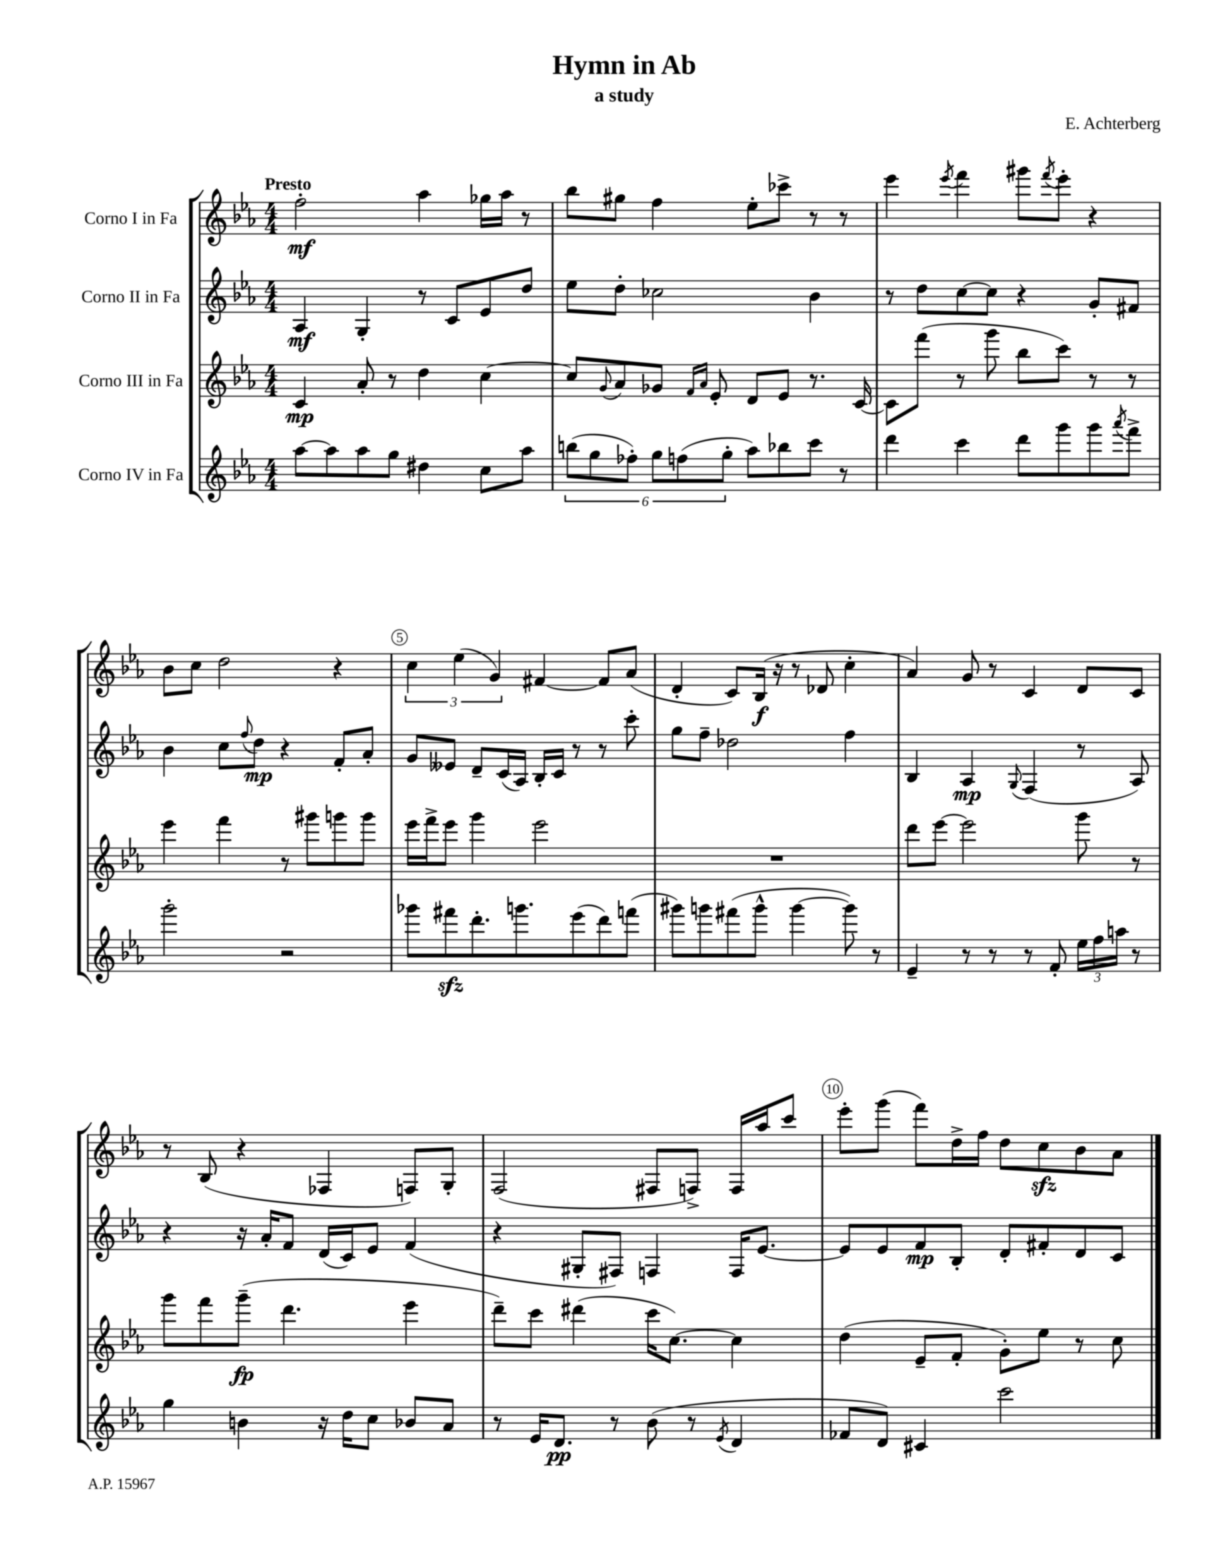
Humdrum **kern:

**kern	**kern	**kern	**kern
*staff4	*staff3	*staff2	*staff1
*clefG2	*clefG2	*clefG2	*clefG2
*k[b-e-a-]	*k[b-e-a-]	*k[b-e-a-]	*k[b-e-a-]
*M4/4	*M4/4	*M4/4	*M4/4
[8aa-	4c	4A-	2ff'
8aa-]	.	.	.
8aa-	8a-'	4G'	.
8gg	8r	.	.
4dd#	4dd	8r	4aa-
.	.	8c	.
8cc	[4cc	8e-	16gg-
.	.	.	16aa-
8aa-	.	8dd	8r
=	=	=	=
(12bb	8cc]	8ee-	8bb-
12gg	.	.	.
.	8qqg	.	.
.	8a-	8dd'	8gg#
12ff-')	.	.	.
12gg	8g-	2cc-	4ff
(12ff	.	.	.
.	16qqf	.	.
.	16qqa-	.	.
.	8e-'	.	.
12gg'	.	.	.
8aa-)	8d	.	8ee-'
8bb-	8e-	.	8ccc-^
8ccc	8.r	4b-	8r
8r	.	.	8r
.	[16c	.	.
=	=	=	=
4ddd	8c]	8r	4eee-
.	(8fff	8dd	.
.	.	.	8qeee-
4ccc	8r	[8cc	4fff
.	8ggg	8cc]	.
8ddd	8bb-	4r	8ggg#
.	.	.	8qfff
8ggg	8ccc)	.	8eee-'
8ggg	8r	8g'	4r
8qaaa-	.	.	.
8fff^	8r	8f#	.
=	=	=	=
2ggg'	4eee-	4b-	8b-
.	.	.	8cc
.	4fff	8cc	2dd
.	.	8qqff	.
.	.	8dd	.
2r	8r	4r	.
.	8ggg#	.	.
.	8ggg	8f'	4r
.	8ggg	8a-'	.
=	=	=	=
8ggg-	16eee-	8g	6cc
.	16fff^	.	.
8fff#	8eee-	8e--	.
.	.	.	(6ee-
8.ddd'	4ggg	8d~	.
.	.	.	6g)
.	.	(16c	.
8.ggg	.	16A-)	.
.	2eee-	16B-'	[4f#
.	.	16c	.
(8eee-	.	8r	.
8ddd)	.	8r	8f#]
(8fff	.	8ccc'	(8a-
=	=	=	=
8ggg#)	1r	8gg	4d'
8ggg	.	8ff~	.
(8fff#	.	2dd-	8c)
8ggg^^	.	.	(16B-
.	.	.	16r
[4ggg	.	.	8r
.	.	.	8d-
8ggg])	.	4ff	4cc'
8r	.	.	.
=	=	=	=
4e-~	8ddd	4B-	4a-)
.	[8eee-	.	.
8r	2eee-]	4A-	8g
8r	.	.	8r
.	.	8qqG	.
8r	.	(4F	4c
8f'	.	.	.
24ee-	8ggg	8r	8d
24ff	.	.	.
24aa	.	.	.
8r	8r	8A-)	8c
=	=	=	=
4gg	8ggg	4r	8r
.	8fff	.	(8B-
4b	(8ggg~	16r	4r
.	.	16a-'	.
.	4.ddd	8f	.
16r	.	(16d	4F-
16dd	.	16c)	.
8cc	.	8e-	.
8b-	4eee-	(4f	8F)
8a-	.	.	8G'
=	=	=	=
8r	8ddd~)	4r	(2F
16e-	8ccc	.	.
8.d	.	.	.
.	(4ddd#	8G#'	.
8r	.	8F#)	.
(8b-	16ccc	4F	8F#
.	[8.cc)	.	.
8r	.	.	8F^)
8qe-	.	.	.
4d	4cc]	16F	16F
.	.	[8.e-	16aa-
.	.	.	8ccc
=	=	=	=
8f-	(4dd	8e-]	8eee-'
8d)	.	8e-	(8ggg
4c#	8e-~	8f	8fff)
.	8f'	8B-'	16dd^
.	.	.	16ff
2ccc	8g')	8d'	8dd
.	8ee-	8f#'	8cc
.	8r	8d	8b-
.	8cc	8c	8a-
==	==	==	==
*-	*-	*-	*-
